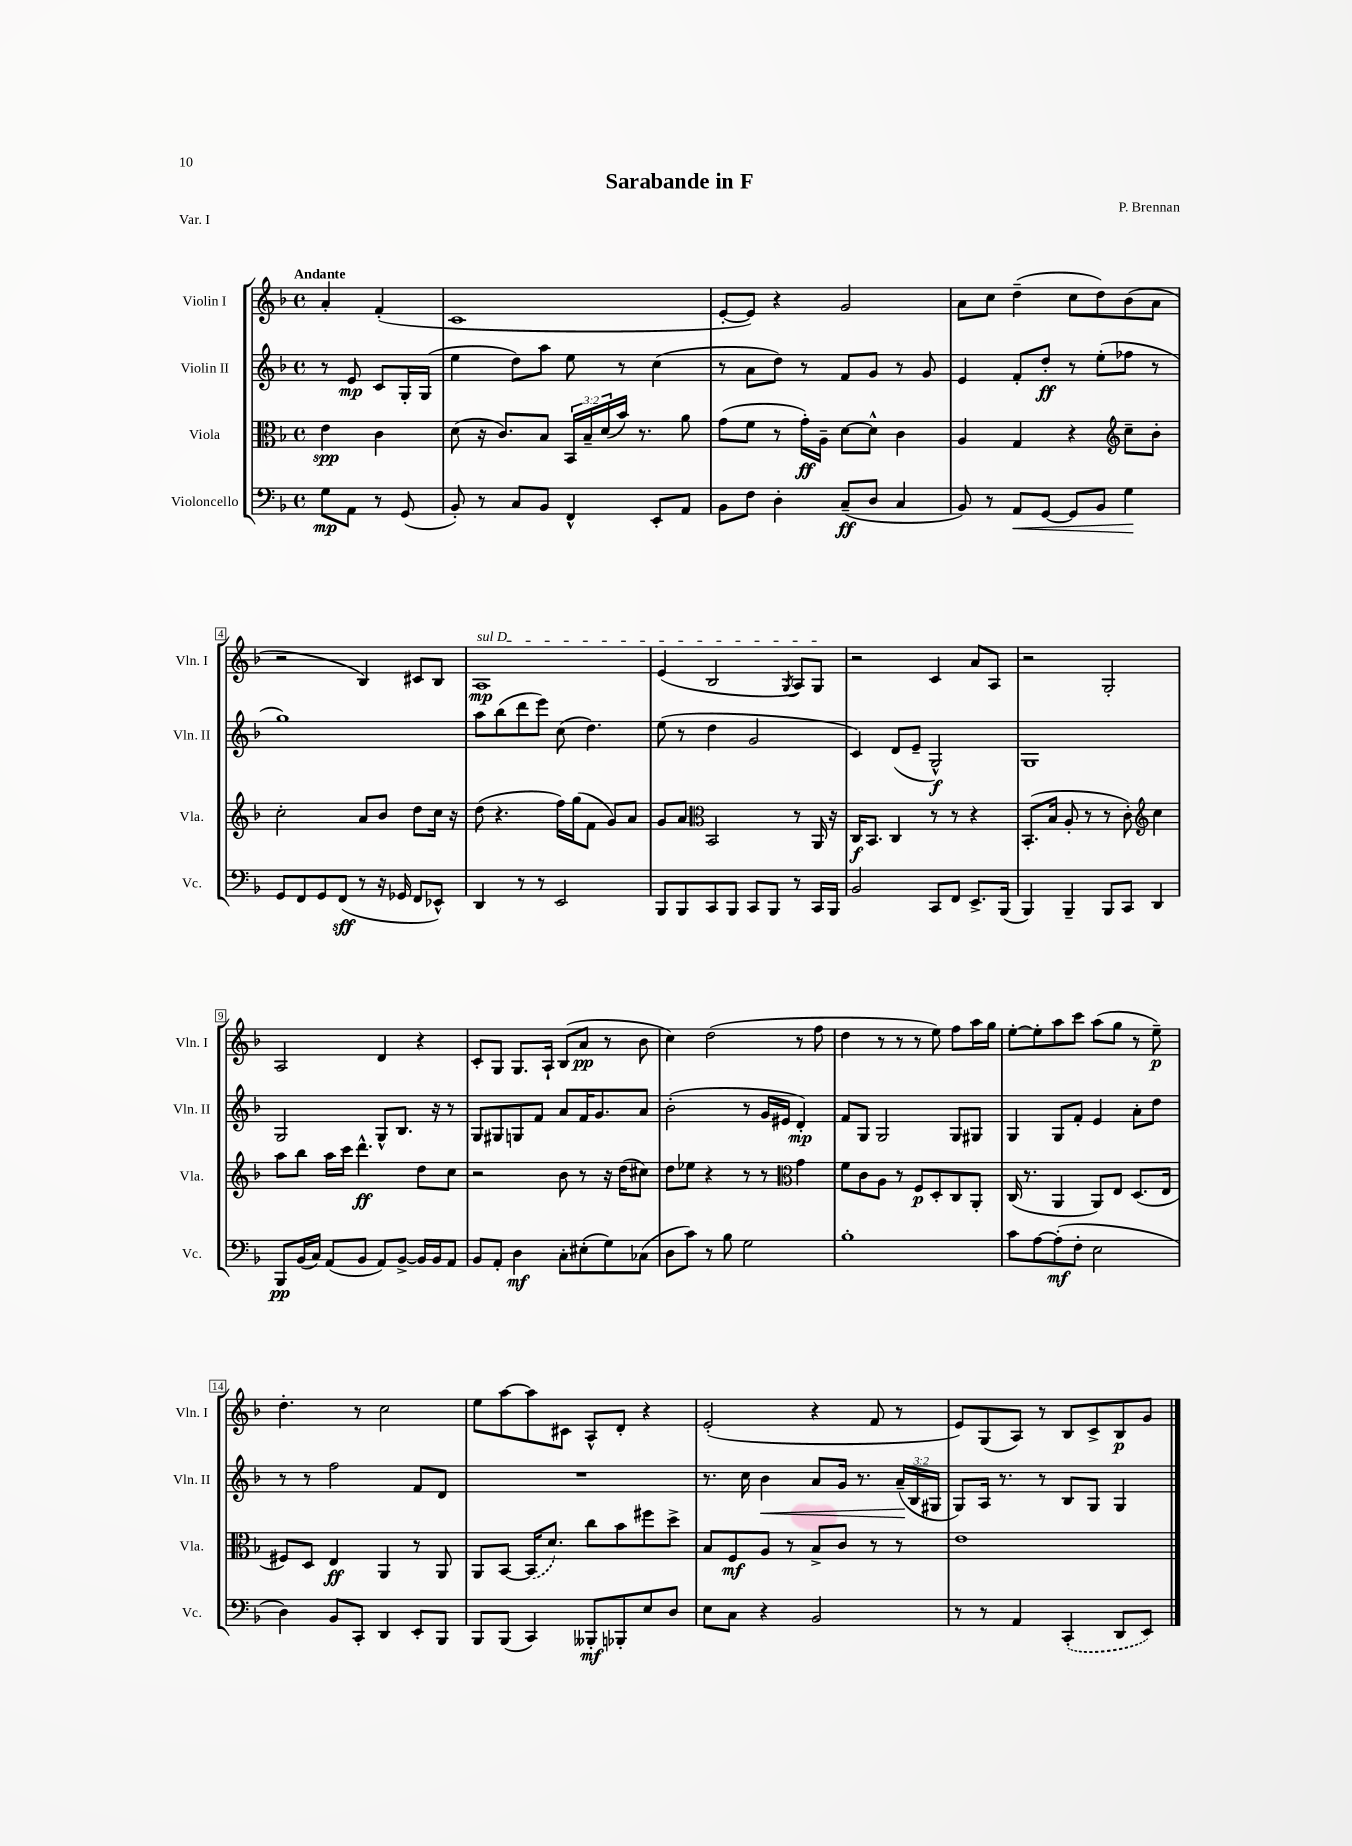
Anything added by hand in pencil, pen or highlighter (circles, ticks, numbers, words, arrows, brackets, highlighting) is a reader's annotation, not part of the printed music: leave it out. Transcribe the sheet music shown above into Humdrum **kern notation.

**kern	**kern	**kern	**kern
*staff4	*staff3	*staff2	*staff1
*clefF4	*clefC3	*clefG2	*clefG2
*k[b-]	*k[b-]	*k[b-]	*k[b-]
*M4/4	*M4/4	*M4/4	*M4/4
*met(c)	*met(c)	*met(c)	*met(c)
8G\L	4e\	8r	4a'/
8AA\J	.	8e/	.
8r	4c\	8c/L	(4f'/
(8GG/	.	16G'/L	.
.	.	(16G/JJ	.
=	=	=	=
8BB-'/)	(8d\	4ee\	1c
8r	16r	.	.
.	8.c/L)	.	.
8C/L	.	8dd\L)	.
8BB-/J	8B-/J	8aa\J	.
4FF^^/	24BB-/LL	8ee\	.
.	24B-~/	.	.
.	(24d/	.	.
.	16b-/JJ)	8r	.
.	8.r	.	.
8EE'/L	.	(4cc\	.
8AA/J	8a\	.	.
=	=	=	=
8BB-\L	(8g\L	8r	[8e'/L
8F\J	8f\J	8a\L	8e/]J)
4D'\	8r	8dd\J)	4r
.	16g'\LL)	8r	.
.	16A~\JJ	.	.
(8C~/L	[8d\L	8f/L	2g/
8D/J	8d^^\]J	8g/J	.
4C/	4c\	8r	.
.	.	8g/	.
=	=	=	=
8BB-/)	4A/	4e/	8a\L
8r	.	.	8cc\J
8AA/L	4G/	8f'/L	(4dd~\
[8GG/J	.	8dd'/J	.
8GG/]L	4r	8r	8cc\L
8BB-/J	.	(8ee'\L	8dd\)
*	*clefG2	*	*
4G\	8cc~\L	8ff-\J	(8b-\
.	8b-'\J	8r	8a\J
=	=	=	=
8GG/L	2cc'\	1gg)	2r
8FF/	.	.	.
8GG/	.	.	.
(8FF/J	.	.	.
8r	8a/L	.	4B-/)
16r	8b-/J	.	.
16GG-/	.	.	.
8FF/L	8dd\L	.	8c#/L
8EE-^^/J)	16cc\Jk	.	8B-/J
.	16r	.	.
=	=	=	=
4DD/	(8dd\	8aa\L	1A
.	4.r	(8bb-\	.
8r	.	8ddd\	.
8r	.	8eee\J)	.
2EE/	16ff\LL)	(8cc\	.
.	(16gg\J	.	.
.	8f\J	4.dd\)	.
.	8g/L)	.	.
.	8a/J	.	.
=	=	=	=
8BBB-/L	8g/L	(8ee\	(4e/
8BBB-/	8a/J	8r	.
*	*clefC3	*	*
8CC/	2BB-/	4dd\	2B-/
8BBB-/J	.	.	.
8CC/L	.	2g/	.
8BBB-/J	.	.	.
.	.	.	8qG/
8r	8r	.	8A/L)
16CC/LL	16AA/	.	8G/J
16BBB-/JJ	16r	.	.
=	=	=	=
2BB-/	16C/LK	4c/)	2r
.	8.BB-/J	.	.
.	4C/	(8d/L	.
.	.	8e~/J	.
8CC/L	8r	2G^^/)	4c/
8FF/J	8r	.	.
8.EE^/L	4r	.	8a/L
.	.	.	8A/J
(16BBB-/Jk	.	.	.
=	=	=	=
4BBB-/)	(8.BB-'/L	1G	2r
.	16B-/Jk	.	.
4BBB-~/	8A'/	.	.
.	8r	.	.
8BBB-/L	8r	.	2G'/
8CC/J	8c'\)	.	.
*	*clefG2	*	*
4DD/	4cc\	.	.
=	=	=	=
8BBB-/L	8aa\L	2G/	2A/
(16BB-/L	8bb-\J	.	.
16C/JJ)	.	.	.
(8AA/L	16aa\LL	.	.
.	16ccc\JJ	.	.
8BB-/J	4.ddd^^\	.	.
8AA/L)	.	8G^^/L	4d/
[8BB-^/J	.	8.B-/J	.
16BB-/]LL	8dd\L	.	4r
16BB-/J	.	16r	.
8AA/J	8cc\J	8r	.
=	=	=	=
8BB-/L	2r	8G/L	8c'/L
8AA'/J	.	8G#/	8G/J
4D\	.	8G/	8.G/L
.	.	8f/J	.
.	.	.	16A`/Jk
8C'\L	8b-\	8a/L	(8B-/L
(8E#'\	8r	16f/K	8a/J
.	.	8.g/	.
8G\)	16r	.	8r
.	(16dd\LK	.	.
(8C-\J	8cc#\J)	8a/J	8b-\
=	=	=	=
8D\L	8dd\L	(2b-'\	4cc\)
8c\J)	8ee-\J	.	.
8r	4r	.	(2dd\
8B-\	.	.	.
2G\	8r	8r	.
.	8r	16g/LL	.
.	.	16e#/JJ	.
*	*clefC3	*	*
.	4g\	4d'/)	8r
.	.	.	8ff\
=	=	=	=
1B-'	8f\L	8f/L	4dd\
.	8c\	8G/J	.
.	8A\J	2G/	8r
.	8r	.	8r
.	8F/L	.	8r
.	8D'/	.	8ee\)
.	8C/	8G/L	8ff\L
.	8AA'/J	8G#/J	16aa\L
.	.	.	16gg\JJ
=	=	=	=
8c\L	(16C/	4G/	[8ee'\L
.	8.r	.	.
[8A\	.	.	8ee'\]
(8A'\]	4AA/	8G/L	8aa\
8F'\J	.	8f'/J	8ccc\J
2E\	8AA/L)	4e/	(8aa\L
.	8E/J	.	8gg\J
.	(8.D/L	8a'\L	8r
.	.	8dd\J	8ee~\)
.	16E/Jk	.	.
=	=	=	=
4D\)	8F#/L)	8r	4.dd'\
.	8D/J	8r	.
8BB-/L	4E/	2ff\	.
8CC'/J	.	.	8r
4DD/	4AA/	.	2cc\
8EE'/L	8r	8f/L	.
8BBB-/J	8AA/	8d/J	.
=	=	=	=
8BBB-/L	8AA/L	1r	8ee\L
(8BBB-/J	[8BB-/J	.	[8aa\
4CC/)	(16BB-/]LK	.	8aa\]
.	8.d/J)	.	.
.	.	.	8c#\J
8BBB--'/L	8cc\L	.	8A^^/L
8BBB-'/	8b-\	.	8d'/J
8E/	8ff#\	.	4r
8D/J	8dd^\J	.	.
=	=	=	=
8E\L	8B-/L	8.r	(2e'/
8C\J	8F/	.	.
.	.	16cc\	.
4r	8A/J	4b-\	.
.	8r	.	.
2BB-/	8B-^/L	8a/L	4r
.	8c/J	16g/Jk	.
.	.	8.r	.
.	8r	.	8f/
.	8r	(24a~/LL	8r
.	.	24B-/	.
.	.	24G#/JJ	.
=	=	=	=
8r	1e	8G/L)	8e/L)
8r	.	16A/Jk	(8G/
.	.	8.r	.
4AA/	.	.	8A/J)
.	.	8r	8r
(4CC'/	.	8B-/L	8B-/L
.	.	8G/J	8c^/
8DD/L	.	4G/	8B-/
8EE/J)	.	.	8g/J
==	==	==	==
*-	*-	*-	*-
